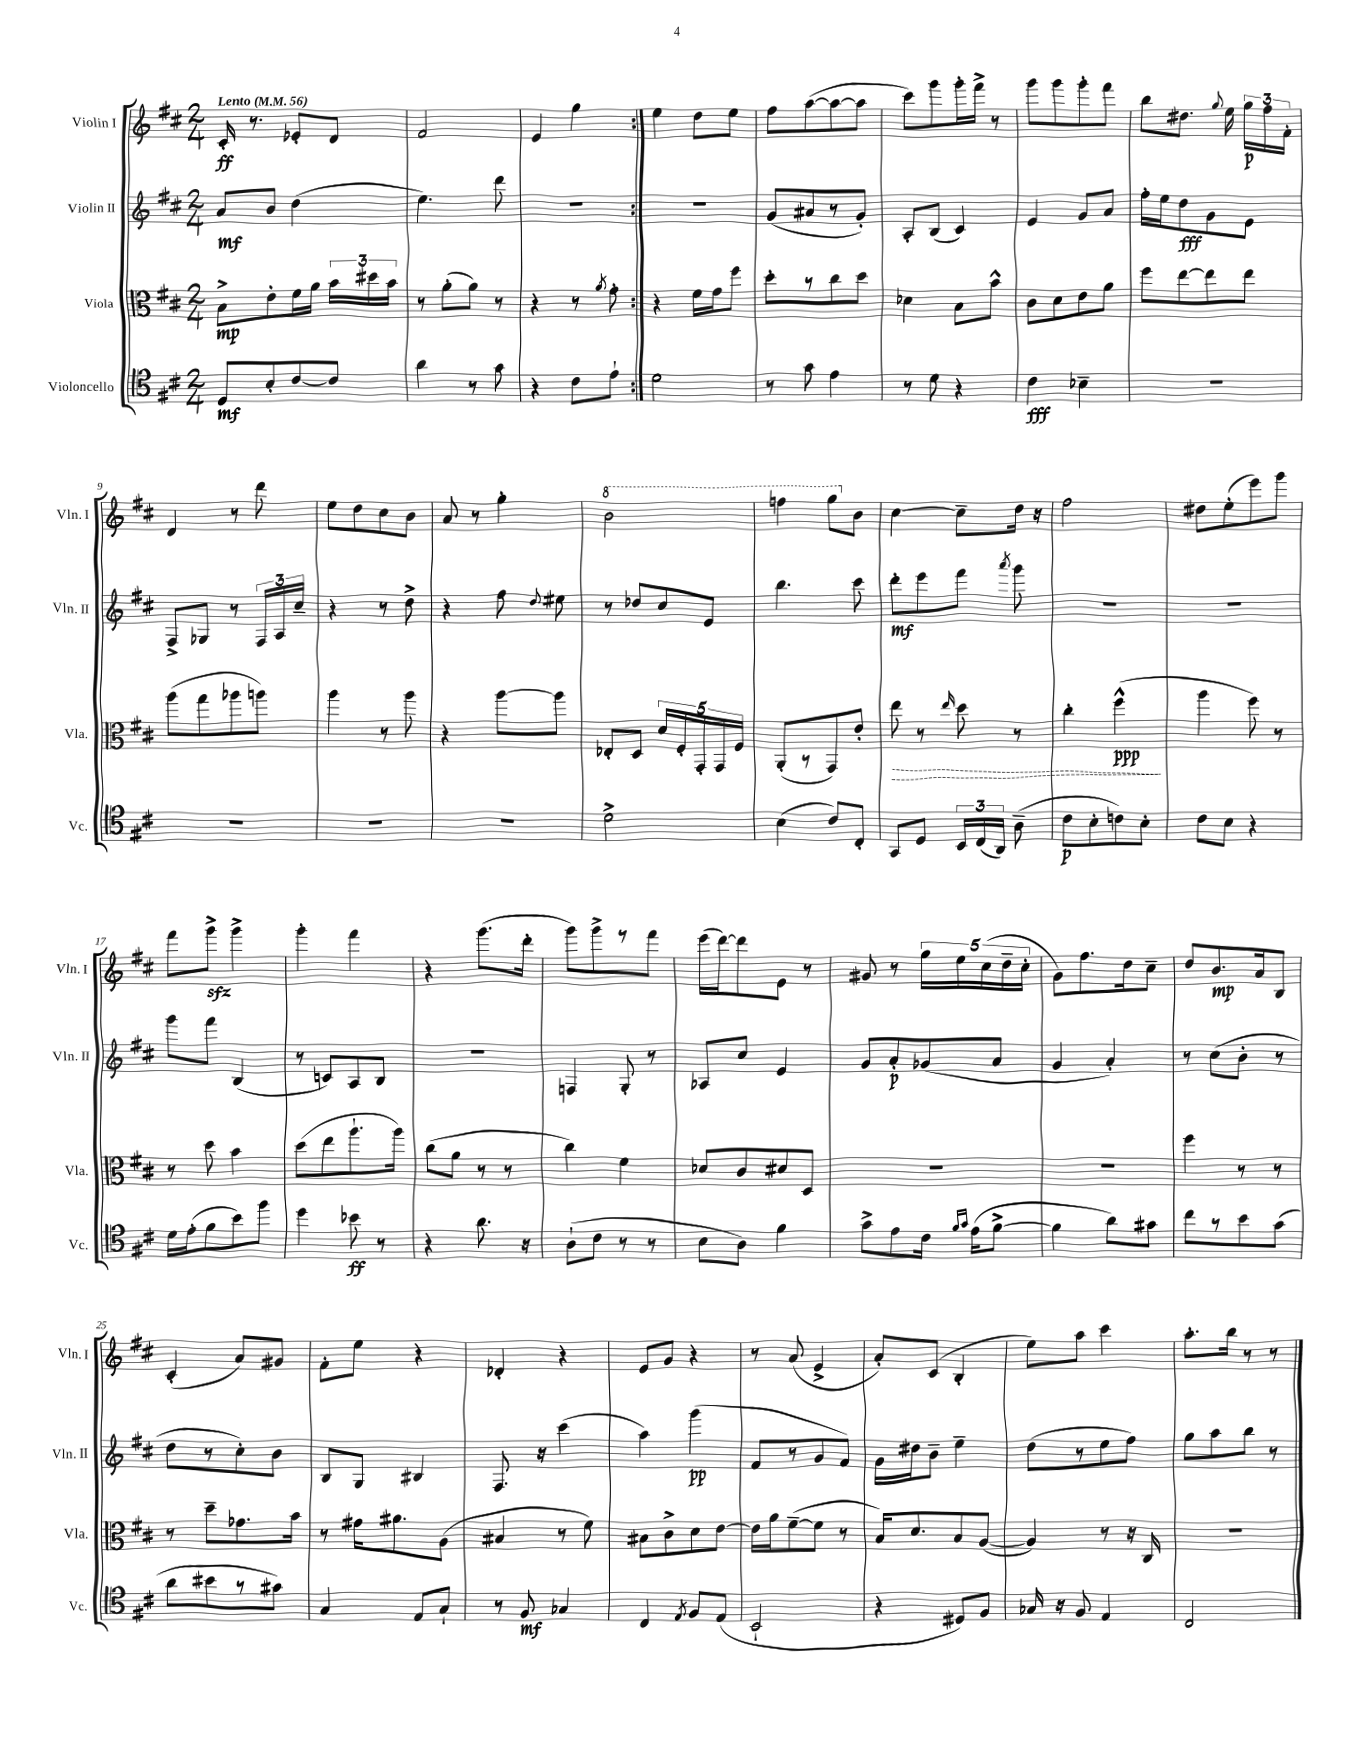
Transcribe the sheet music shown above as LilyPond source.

<<
\new StaffGroup <<
\new Staff = "s0" \with { instrumentName = "Violin I" shortInstrumentName = "Vln. I" } {
    \clef treble \key d \major \numericTimeSignature \time 2/4 \tempo "Lento" 4 = 56
    \autoBeamOff \repeat volta 2 { cis'16-.\ff r8. ees'8[-. d'8] |
    fis'2 |
    e'4 g''4 | }
    e''4 d''8[ e''8] |
    fis''8[ a''8~( a''8~ a''8] |
    cis'''8[) g'''8 g'''16-. fis'''16]-> r8 |
    g'''8[ g'''8 g'''8-. fis'''8] |
    b''8[ dis''8.] \appoggiatura { g''8 } e''16 \tuplet 3/2 { g''16[\p fis''16 fis'16]-. } |
    d'4 r8 d'''8 |
    e''8[ d''8 cis''8 b'8] |
    a'8 r8 g''4-. |
    \ottava #1 b''2 |
    f'''4 g'''8[ \ottava #0 b'8] |
    cis''4~ cis''8[-- d''16] r16 |
    fis''2 |
    dis''8[ e''8-.( e'''8) g'''8] |
    fis'''8[ g'''8]->\sfz g'''4-> |
    g'''4-. fis'''4 |
    r4 g'''8.[( d'''16]-. |
    g'''8[) g'''8-> r8 fis'''8] |
    e'''16[( d'''16~) d'''8 e'8] r8 |
    gis'8 r8 \tuplet 5/4 { g''16[ e''16 cis''16( d''16-- cis''16]-. } |
    g'8[) fis''8. d''16 cis''8]-- |
    d''8[ b'8.\mp a'16 b8] |
    cis'4-.( a'8[) gis'8] |
    fis'8[-. e''8] r4 |
    des'4-. r4 |
    e'8[ g'8] r4 |
    r8 a'8( e'4-> |
    a'8[-.) cis'8]( b4-. |
    e''8[) a''8] cis'''4 |
    a''8.[-. b''16] r8 r8 \bar "|." |
}
\new Staff = "s1" \with { instrumentName = "Violin II" shortInstrumentName = "Vln. II" } {
    \clef treble \key d \major \numericTimeSignature \time 2/4
    \autoBeamOff \repeat volta 2 { a'8[\mf b'8] d''4( |
    e''4.) d'''8 |
    R2 | }
    R2 |
    g'8[( ais'8 r8 g'8]-.) |
    a8[-. b8]( cis'4) |
    e'4 g'8[ a'8] |
    fis''16[-. e''16 d''8\fff g'8 e'8] |
    fis8[-> ges8] r8 \tuplet 3/2 { fis16[ a16 cis''16]-- } |
    r4 r8 d''8-> |
    r4 fis''8 \appoggiatura { d''8 } eis''8 |
    r8 des''8[ cis''8 e'8] |
    b''4. cis'''8 |
    d'''8[-.\mf e'''8 fis'''8] \acciaccatura { a'''8 } g'''8 |
    R2 |
    R2 |
    g'''8[ fis'''8] b4( |
    r8 c'8[) a8 b8] |
    R2 |
    f4 g8-. r8 |
    aes8[ cis''8] e'4 |
    g'8[ a'8-.\p ges'8( a'8] |
    g'4 a'4-.) |
    r8 cis''8[( b'8]-. r8 |
    d''8[ r8 cis''8-.) b'8] |
    b8[ g8] bis4 |
    fis8. r16 cis'''4( |
    a''4) g'''4\pp( |
    fis'8[ r8 g'8 fis'8]) |
    g'16[ dis''16 b'8]-- e''4-- |
    d''8[( r8 e''8 fis''8]) |
    g''8[ a''8 b''8] r8 \bar "|." |
}
\new Staff = "s2" \with { instrumentName = "Viola" shortInstrumentName = "Vla." } {
    \clef alto \key d \major \numericTimeSignature \time 2/4
    \autoBeamOff \repeat volta 2 { b8[->\mp e'8-. fis'16 a'16] \tuplet 3/2 { b'16[ dis''16 b'16] } |
    r8 a'8[-.( a'8]) r8 |
    r4 r8 \acciaccatura { a'8 } g'8-. | }
    r4 fis'16[ g'16 fis''8] |
    d''8[-. r8 cis''8 d''8] |
    des'4 b8[ b'8]-^ |
    cis'8[ d'8 e'8 a'8] |
    fis''8[ e''8~ e''8 e''8] |
    a''8[( g''8 aes''8 a''8]) |
    a''4 r8 a''8 |
    r4 a''8[~ a''8] |
    ees8[-. d8] \tuplet 5/4 { d'16[ fis16-. g,16-. g,16 fis16] } |
    a,8[-.( r8 g,8) e'8]-. |
    \once \override Hairpin.style = #'dashed-line e''8\> r8 \grace { e''16 } d''8 r8 |
    cis''4-. fis''4-^\ppp\!( |
    a''4 fis''8) r8 |
    r8 d''8 b'4 |
    d''8[( e''8 a''8.-! a''16]) |
    cis''8[( a'8] r8 r8 |
    cis''4) fis'4 |
    des'8[ cis'8 dis'8 d8] |
    R2 |
    R2 |
    fis''4 r8 r8 |
    r8 d''8[-- ges'8. b'16] |
    r8 gis'16[ ais'8. a8]( |
    bis4 r8 fis'8) |
    bis8[ cis'8-> d'8 e'8]~ |
    e'16[ a'16 fis'8~--( fis'8] r8 |
    b16[) d'8. b8 a8]~( |
    a4) r8 r16 cis16 |
    R2 \bar "|." |
}
\new Staff = "s3" \with { instrumentName = "Violoncello" shortInstrumentName = "Vc." } {
    \clef tenor \key d \major \numericTimeSignature \time 2/4
    \autoBeamOff \repeat volta 2 { d8[\mf b8-. cis'8~ cis'8] |
    a'4 r8 g'8 |
    r4 cis'8[ e'8]-! | }
    d'2 |
    r8 g'8 e'4 |
    r8 d'8 r4 |
    cis'4\fff bes4-- |
    R2 |
    R2 |
    R2 |
    R2 |
    d'2-> |
    b4( cis'8[) cis8]-. |
    g,8[ d8] \tuplet 3/2 { b,16[ cis16( a,16]) } a8--( |
    cis'8[\p b8-. c'8) b8]-. |
    cis'8[ b8] r4 |
    d'16[ e'16-.( fis'8 b'8) fis''8] |
    d''4 bes'8\ff r8 |
    r4 a'8. r16 |
    a8[-!( cis'8] r8 r8 |
    b8[ a8]) fis'4 |
    g'8[-> e'8 cis'16] \grace { fis'16[ g'16] } e'16[( fis'8]~-> |
    fis'4 a'8[) gis'8] |
    cis''8[ r8 b'8 g'8]( |
    a'8[ bis'8 r8 gis'8]) |
    g4 e8[ g8]-! |
    r8 fis8\mf ges4 |
    cis4 \acciaccatura { e8 } fis8[ e8]( |
    b,2-! |
    r4 dis8[) fis8] |
    ges16 r16 fis8 e4 |
    cis2 \bar "|." |
}
>>
>>
